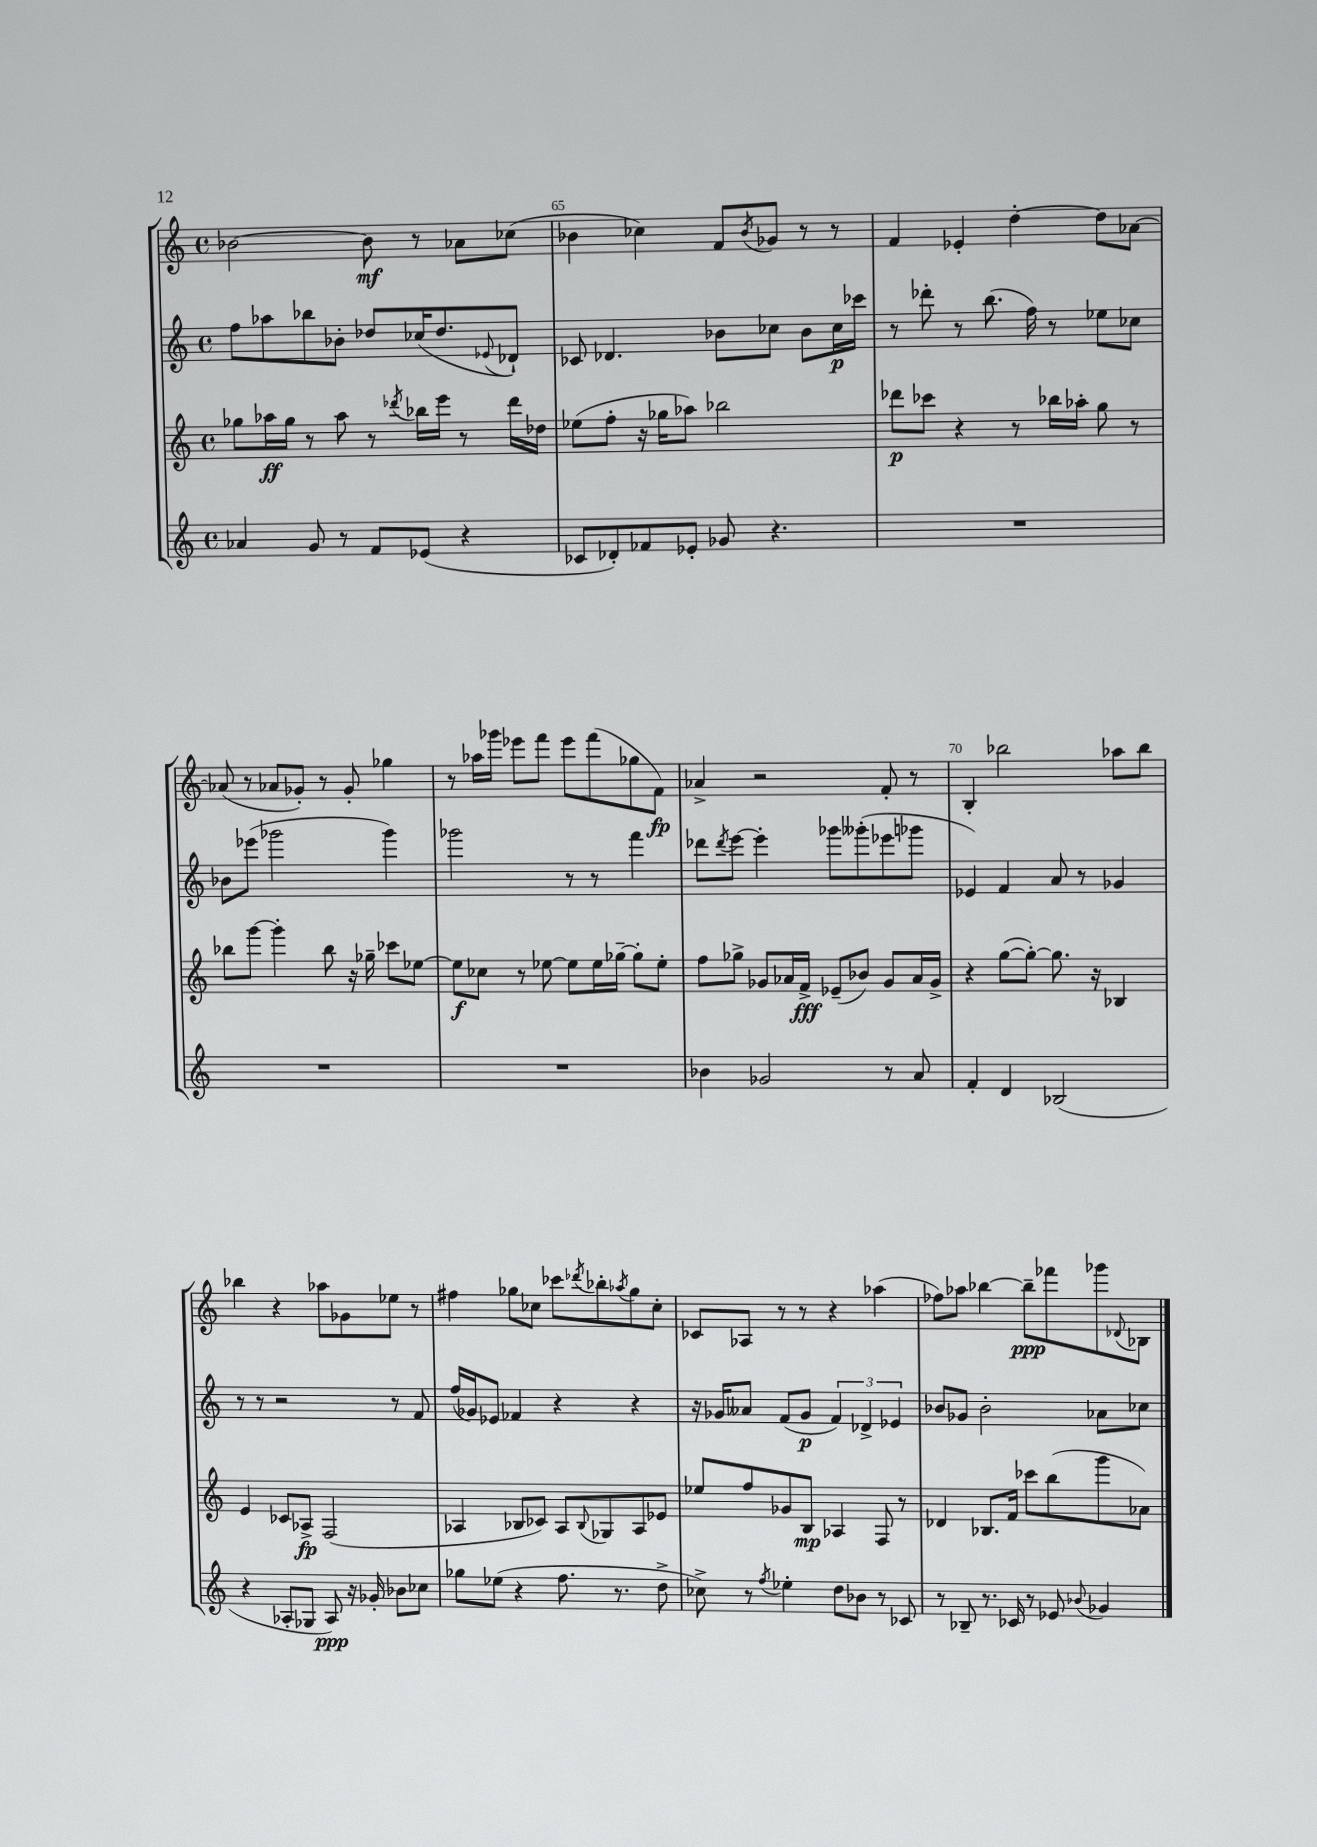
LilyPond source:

<<
\new StaffGroup <<
\new Staff = "s0" {
    \clef treble \key c \major \defaultTimeSignature \time 4/4
    bes'2~ bes'8\mf r8 aes'8 ces''8( |
    bes'4 ces''4) f'8 \acciaccatura { bes'8 } ges'8 r8 r8 |
    f'4 ees'4-. d''4~-. d''8 aes'8~ |
    aes'8( r8 aes'8 ges'8-.) r8 ges'8-. ges''4 |
    r8 aes''16 ges'''16 ees'''8 f'''8 ees'''8 f'''8( ges''8 f'8\fp) |
    aes'4-> r2 f'8-. r8 |
    b4-. bes''2 aes''8 bes''8 |
    bes''4 r4 aes''8 ges'8 ees''8 r8 |
    fis''4 ges''8 ces''8 ces'''8 \acciaccatura { des'''8 } bes''8-. \acciaccatura { aes''8 } ges''8 ces''8-. |
    ces'8 aes8 r8 r8 r4 aes''4( |
    fes''8) aes''8 bes''4~ bes''8--\ppp fes'''8 ges'''8 \appoggiatura { des'8 } bes8 \bar "|." |
}
\new Staff = "s1" {
    \clef treble \key c \major \defaultTimeSignature \time 4/4
    f''8 aes''8 bes''8 bes'8-. des''8 ces''16( des''8. \appoggiatura { ees'8 } des'8-!) |
    ces'8 des'4. bes'8 ces''8 bes'8 ces''16\p ces'''16 |
    r8 des'''8-. r8 b''8.( f''16) r8 ees''8 ces''8 |
    bes'8 ees'''8( ges'''2 ges'''4) |
    ges'''2 r8 r8 f'''4 |
    des'''8 \acciaccatura { des'''8 } e'''8~ e'''4-. ges'''8 geses'''8-.( ees'''8 ges'''8 |
    ees'4) f'4 a'8 r8 ges'4 |
    r8 r8 r2 r8 f'8 |
    f''16( ges'16) ees'8 fes'4 r4 r4 |
    r16 ges'16 aeses'8 f'8( ges'8\p \tuplet 3/2 { f'4) des'4-> ees'4 } |
    bes'8 ges'8 bes'2-. aes'8 ces''8 \bar "|." |
}
\new Staff = "s2" {
    \clef treble \key c \major \defaultTimeSignature \time 4/4
    ges''8 aes''16\ff ges''16 r8 aes''8 r8 \acciaccatura { des'''8 } bes''16 e'''16 r8 des'''16 des''16 |
    ees''8( f''8-. r16 ges''16 aes''8) bes''2 |
    des'''8\p ces'''8 r4 r8 bes''16 aes''16-. g''8 r8 |
    bes''8 g'''8~ g'''4-. bes''8 r16 ges''16-- ces'''8 ees''8~ |
    ees''8\f ces''8 r8 ees''8~ ees''8 ees''16 ges''16~-- ges''8-. ees''8-. |
    f''8 ges''8-> ges'8 aes'16 f'16->\fff ees'8--( bes'8) ges'8 aes'16 ges'16-> |
    r4 g''8~( g''8~-.) g''8. r16 bes4 |
    e'4 ces'8 aes8->\fp f2( |
    aes4 bes8 ces'8) aes8 \appoggiatura { bes8 } ges8 aes8 ees'8 |
    ees''8 f''8 ges'8 b8\mp aes4 f8 r8 |
    des'4 bes8. f'16 ces'''8 b''8( g'''8 aes'8) \bar "|." |
}
\new Staff = "s3" {
    \clef treble \key c \major \defaultTimeSignature \time 4/4
    aes'4 g'8 r8 f'8 ees'8( r4 |
    ces'8 des'8-.) fes'8 ees'8-. ges'8 r4. |
    R1 |
    R1 |
    R1 |
    bes'4 ges'2 r8 a'8 |
    f'4-. d'4 bes2( |
    r4 aes8-. ges8 aes8\ppp) r16 ges'16-. bes'8 ces''8 |
    ges''8 ees''8( r4 f''8. r8. d''8-> |
    ces''8->) r8 \acciaccatura { f''8 } ees''4-. d''8 bes'8 r8 ces'8 |
    r8 bes8-- r8. ces'16 r8 ees'8 \appoggiatura { bes'8 } ges'4 \bar "|." |
}
>>
>>
\layout { \context { \Score currentBarNumber = #64 \override BarNumber.break-visibility = ##(#f #t #t) barNumberVisibility = #(every-nth-bar-number-visible 5) } }
